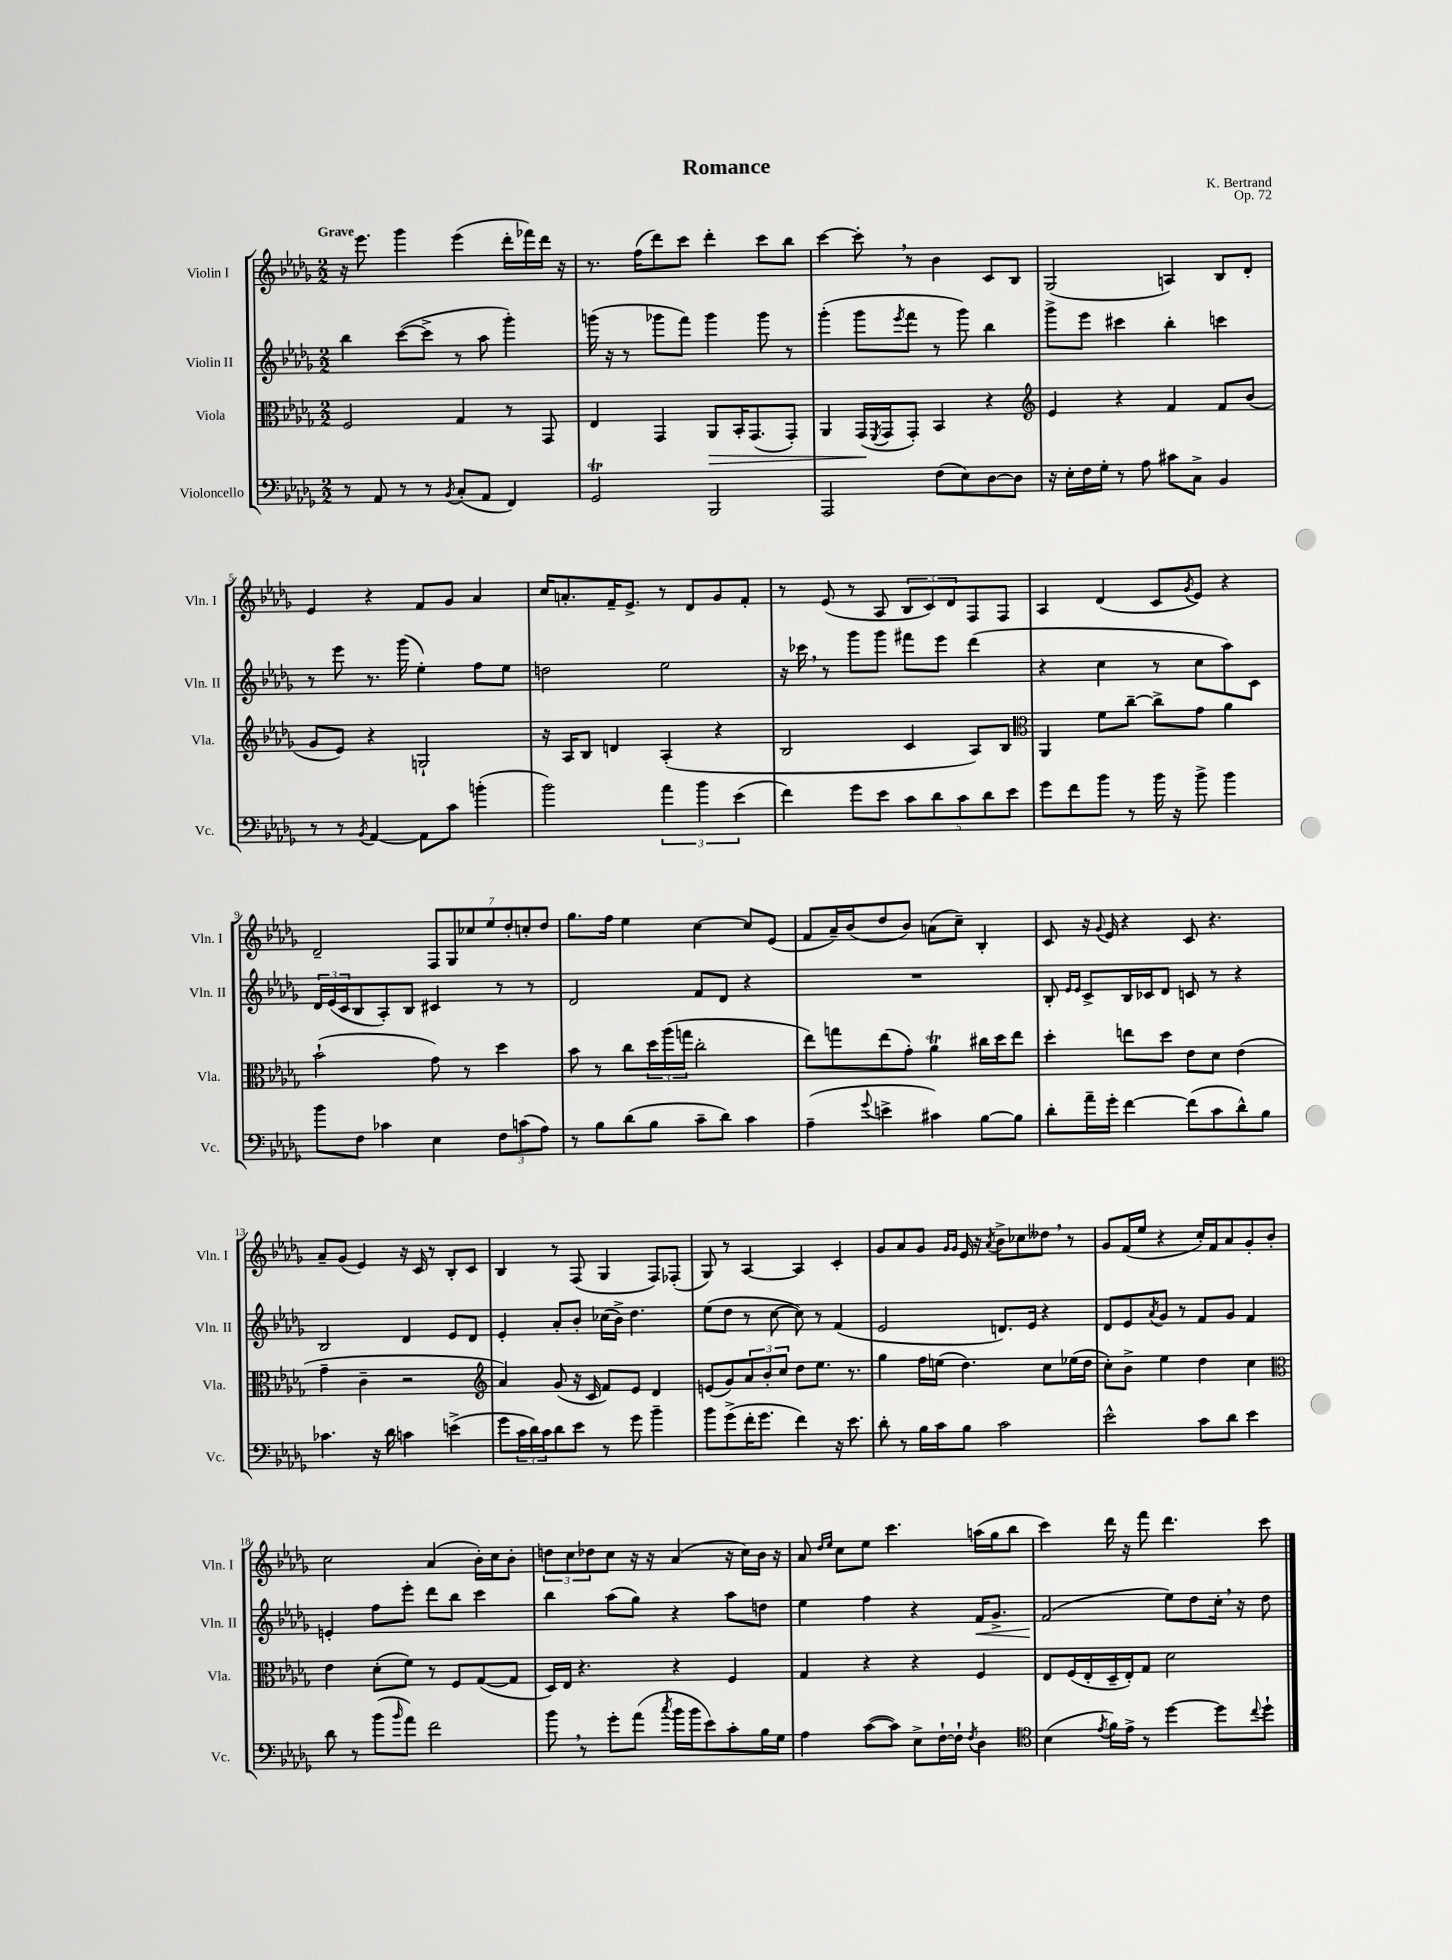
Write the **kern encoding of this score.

**kern	**kern	**kern	**kern
*staff4	*staff3	*staff2	*staff1
*clefF4	*clefC3	*clefG2	*clefG2
*k[b-e-a-d-g-]	*k[b-e-a-d-g-]	*k[b-e-a-d-g-]	*k[b-e-a-d-g-]
*M2/2	*M2/2	*M2/2	*M2/2
8r	2F/	4bb-\	16r
.	.	.	8.eee-\
8AA-/	.	.	.
8r	.	([8ccc\L	4ggg-\
8r	.	8ccc^\]J	.
8qBB-/	.	.	.
(8C'/L	4G-/	8r	(4eee-\
8AA-/J	.	8aa-\	.
4FF/)	8r	4ggg-'\)	16ddd-'\LL
.	.	.	16fff-\)
.	8GG-/	.	16ddd-\JJ
.	.	.	16r
=	=	=	=
2GG-/	4E-/	(16ggg\	8.r
.	.	16r	.
.	.	8r	.
.	.	.	(16ff\LK
.	4GG-/	8ggg-\L	8ddd-\)
.	.	8fff\J)	8ccc\J
2BBB-/	8AA-/L	4ggg-\	4ddd-'\
.	16BB-'/K	.	.
.	(8.GG-/	.	.
.	.	8ggg-\	8ccc\L
.	8GG-'/J)	8r	8bb-\J
=	=	=	=
2AAA-/	4AA-/	(4ggg-'\	[4ccc\
.	(16GG-/LL	8ggg-\L	8ccc'\]
.	8qFF/	.	.
.	16GG-/J	.	.
.	.	8qeee-/	.
.	8GG-'/J)	8fff\J	8r
(8F\L	4BB-/	8r	4b-\
8E-\)	.	8ggg-\)	.
[8D-\	4r	4bb-\	8c/L
8D-\]J	.	.	8B-/J
=	=	=	=
*	*clefG2	*	*
16r	4e-/	8ggg-^\L	(2G-/
16E-'\LL	.	.	.
16F\	.	8eee-\J	.
16G-'\JJ	.	.	.
8r	4r	4ccc#\	.
8A-\	.	.	.
8c#\L	4f/	4bb-'\	4A/)
8C^\J	.	.	.
4BB-/	8f/L	4ccc\	8B-/L
.	(8b-/J	.	8d-'/J
=	=	=	=
8r	8g-/L	8r	4e-/
8r	8e-/J)	8eee-\	.
8qBB-/	.	.	.
[4AA-/	4r	8.r	4r
.	.	(16ggg-\	.
8AA-\]L	2G`/	4ee-'\)	8f/L
8c\J	.	.	8g-/J
(4b'\	.	8ff\L	4a-/
.	.	8ee-\J	.
=	=	=	=
2b-\)	16r	2dd\	16cc/LK
.	16A-/LK	.	8.a'/
.	8B-/J	.	.
.	4d/	.	16f~/K
.	.	.	8.e-^/J
6a-\	(4A-'/	2ee-\	8r
.	.	.	8d-/L
6b-\	.	.	.
.	4r	.	8g-/
(6e-\	.	.	.
.	.	.	8f'/J
=	=	=	=
4f\)	2B-/	16r	8r
.	.	16ccc-\	.
.	.	8r	(8e-/
8g-\L	.	8ggg-\L	8r
8e-\J	.	8ggg-\J	8A-/
10c\L	4c/	8fff#\L	12B-/L
.	.	.	12c/)
10d-\	.	.	.
.	.	8eee-\J	.
.	.	.	12d-/
10c\	.	.	.
.	8A-/L)	(4ddd-\	8F/
10d-\	.	.	.
.	8B-/J	.	8F/J
10e-\J	.	.	.
=	=	=	=
*	*clefC3	*	*
8g-\L	4AA-/	4r	4A-/
8f\	.	.	.
8b-\J	8f\L	4cc\	(4d-/
8r	[8cc~\J	.	.
16b-\	8cc^\]L	8r	8c/L
16r	.	.	.
.	.	.	8qg-/
8b-^\	8g-\J	8cc\L	8e-/J)
4b-\	4a-\	8aa-\)	4r
.	.	8c\J	.
=	=	=	=
8b-\L	(2b-`\	24d-/LL	2d-~/
.	.	(24e-/	.
.	.	24c/J	.
8F\J	.	8B-/	.
4c-\	.	8A-'/)	.
.	.	8B-/J	.
4E-\	8g-\)	4c#/	14F/L
.	.	.	14G-/
.	8r	.	.
.	.	.	14cc-/
.	.	.	14ee-/
12F\L	4dd-\	8r	.
.	.	.	14dd-'/
(12c\	.	.	.
.	.	.	14cc'/
.	.	8r	.
12A-\J)	.	.	.
.	.	.	14dd-/J
=	=	=	=
8r	8b-\	2d-/	8.gg-\L
8B-\L	8r	.	.
.	.	.	16ff\Jk
(8d-\	8cc\L	.	4ee-\
8B-\J	24dd-\L	.	.
.	(24aa-\	.	.
.	24gg\JJ	.	.
8c~\L	2cc'\	8f/L	[4cc\
8d-\J)	.	8d-/J	.
4c\	.	4r	8cc/]L
.	.	.	(8e-/J
=	=	=	=
(4A-~\	8ee-\L)	1r	8f/L
.	8gg\	.	16a-~/L)
.	.	.	(16b-/J
8qqg-/	.	.	.
4e^\	(8ee-\	.	8dd-/
.	8g-'\J)	.	8b-/J)
4c#\)	4a-\	.	(8a\L
.	.	.	8cc~\J)
[8B-\L	16cc#\LL	.	4B-'/
.	16dd-\J	.	.
8B-\]J	8ee-\J	.	.
=	=	=	=
8d-'\L	4dd-'\	8B-'/	8c/
.	.	16qqe-/LL	.
.	.	16qqe-/JJ	.
16a-~\L	.	8c^/L	16r
.	.	.	8qqg-/
16g-'\JJ	.	.	16e-/
[4f\	8ee\L	16B-/L	4r
.	.	16c-/J	.
.	8dd-\J	8d-/J	.
(8f\]L	8e-\L	8c/	8c/
8c\	8d-\J	8r	4.r
8d-^^\)	(4e-\	4r	.
8B-\J	.	.	.
=	=	=	=
4.c-\	4g-~\	2B-/	8a-~/L
.	.	.	(8g-/J
.	4c~\	.	4e-/)
16r	.	.	.
16d-\	.	.	.
4c\	2r	4d-/	16r
.	.	.	16c/
.	.	.	8r
(4e^\	.	8e-/L	8B-'/L
.	.	8d-/J	8c/J
=	=	=	=
*	*clefG2	*	*
8g-\L	4a-/)	4e-'/	4B-/
24c\L	.	.	.
24d-\)	.	.	.
24c\J	.	.	.
8d-\	(8g-/	8a-'/L	8r
8e-\J	16r	8b-'/J	(8F/
.	16c/	.	.
8r	8f/L)	(16cc-\LL	4G-/
.	.	16b-^\JJ)	.
8g-\	8e-/J	4.dd-\	.
4b-~\	4d-/	.	8F/L)
.	.	.	(8F-'/J
=	=	=	=
8b-\L	(8e/L	(8ee-\L	8G-/)
(8g-^\	8g-/)	8dd-\J	8r
16f'\K	12a-/	8r	[4A-/
8.g-\J	.	.	.
.	12b-'/	.	.
.	.	[8cc\	.
.	12cc/J	.	.
4f\)	8dd-\L	8cc\])	4A-/]
.	8.ee-\J	8r	.
16r	.	(4f/	4c'/
8.e-\	8.r	.	.
=	=	=	=
8d-'\	4gg-\	2e-/	8g-/L
8r	.	.	8a-/
16B-\LL	16ff\LL	.	8g-/J
16c\J	(16ee\JJ	.	.
.	.	.	16qqg-/LL
.	.	.	16qqg-/JJ
8B-\J	4.dd-\)	.	16e-/
.	.	.	16r
.	.	.	8qa-/
2c\	.	8.d/L)	8b-^\L
.	.	.	8cc-\
.	.	16e-/Jk	.
.	8cc\L	4r	8dd--\J
.	(16ee-\L	.	8r
.	16dd-\JJ	.	.
=	=	=	=
2e-^^\	8cc'\L)	8d-/L	8g-/L
.	8b-^\J	8e-/	(16f/L
.	.	.	16ee-/JJ
.	.	8qa-/	.
.	4ee-\	8g-/J	4r
.	.	8r	.
8c\L	4dd-\	8f/L	16cc'/LL)
.	.	.	16f/J
8d-\J	.	8g-/J	8a-/
4e-\	4cc\	4f/	8g-'/
.	.	.	8b-'/J
=	=	=	=
*	*clefC3	*	*
8d-\	4e-\	4e'/	2cc\
8r	.	.	.
(8b-\L	(8d-'\L	8ff\L	.
16qqb-/	.	.	.
8a-\J)	8f\J)	8eee-'\J	.
2f\	8r	8ddd-\L	(4a-/
.	8F/L	8bb-\J	.
.	([8G-/	4ccc\	16b-'\LL)
.	.	.	16cc\J
.	8G-/]J	.	8b-'\J
=	=	=	=
8b-\	16D-/LL)	4bb-\	12dd\L
.	16E-/JJ	.	.
.	.	.	12cc\
8r	4.r	.	.
.	.	.	12dd-\
8g-'\L	.	(8aa-\L	8cc\J
(8a-\J	.	8gg-\J)	16r
.	.	.	16r
8qcc/	.	.	.
16b-\LL	4r	4r	(4a-/
16b-\J	.	.	.
8e-\)	.	.	.
8c'\	4F/	8aa-\L	16r
.	.	.	16cc\LL)
16B-\L	.	8dd\J	16b-\JJ
16G-\JJ	.	.	16r
=	=	=	=
4A-\	4G-/	4ee-\	8a-/
.	.	.	16qqdd-/LL
.	.	.	16qqee-/JJ
.	.	.	8cc\L
([8c\L	4r	4ff\	8ee-\J
8c\]J)	.	.	4.ccc\
8E-^\L	4r	4r	.
[16F`\L	.	.	.
16F`\]JJ	.	.	.
8qF/	.	.	.
4D-\	4F/	16f/LK	(16aa\LL
.	.	8.g-^/J	16gg-\J
.	.	.	8bb-\J
=	=	=	=
*clefC4	*	*	*
(4B-\	8E-/L	(2f/	4ccc\)
.	(16F/L	.	.
.	16E-'/	.	.
8qe-/	.	.	.
16f\LL)	16D-~/	.	16ddd-\
16e-^\JJ	16E-'/J)	.	16r
8r	8G-/J	.	8fff\
[4dd-\	2d-\	8ee-\L)	4.ddd-\
.	.	8dd-\	.
8dd-\]L	.	16cc'\Jk	.
.	.	16r	.
8qqcc/	.	.	.
8dd-`\J	.	8dd-\	8ccc\
==	==	==	==
*-	*-	*-	*-
